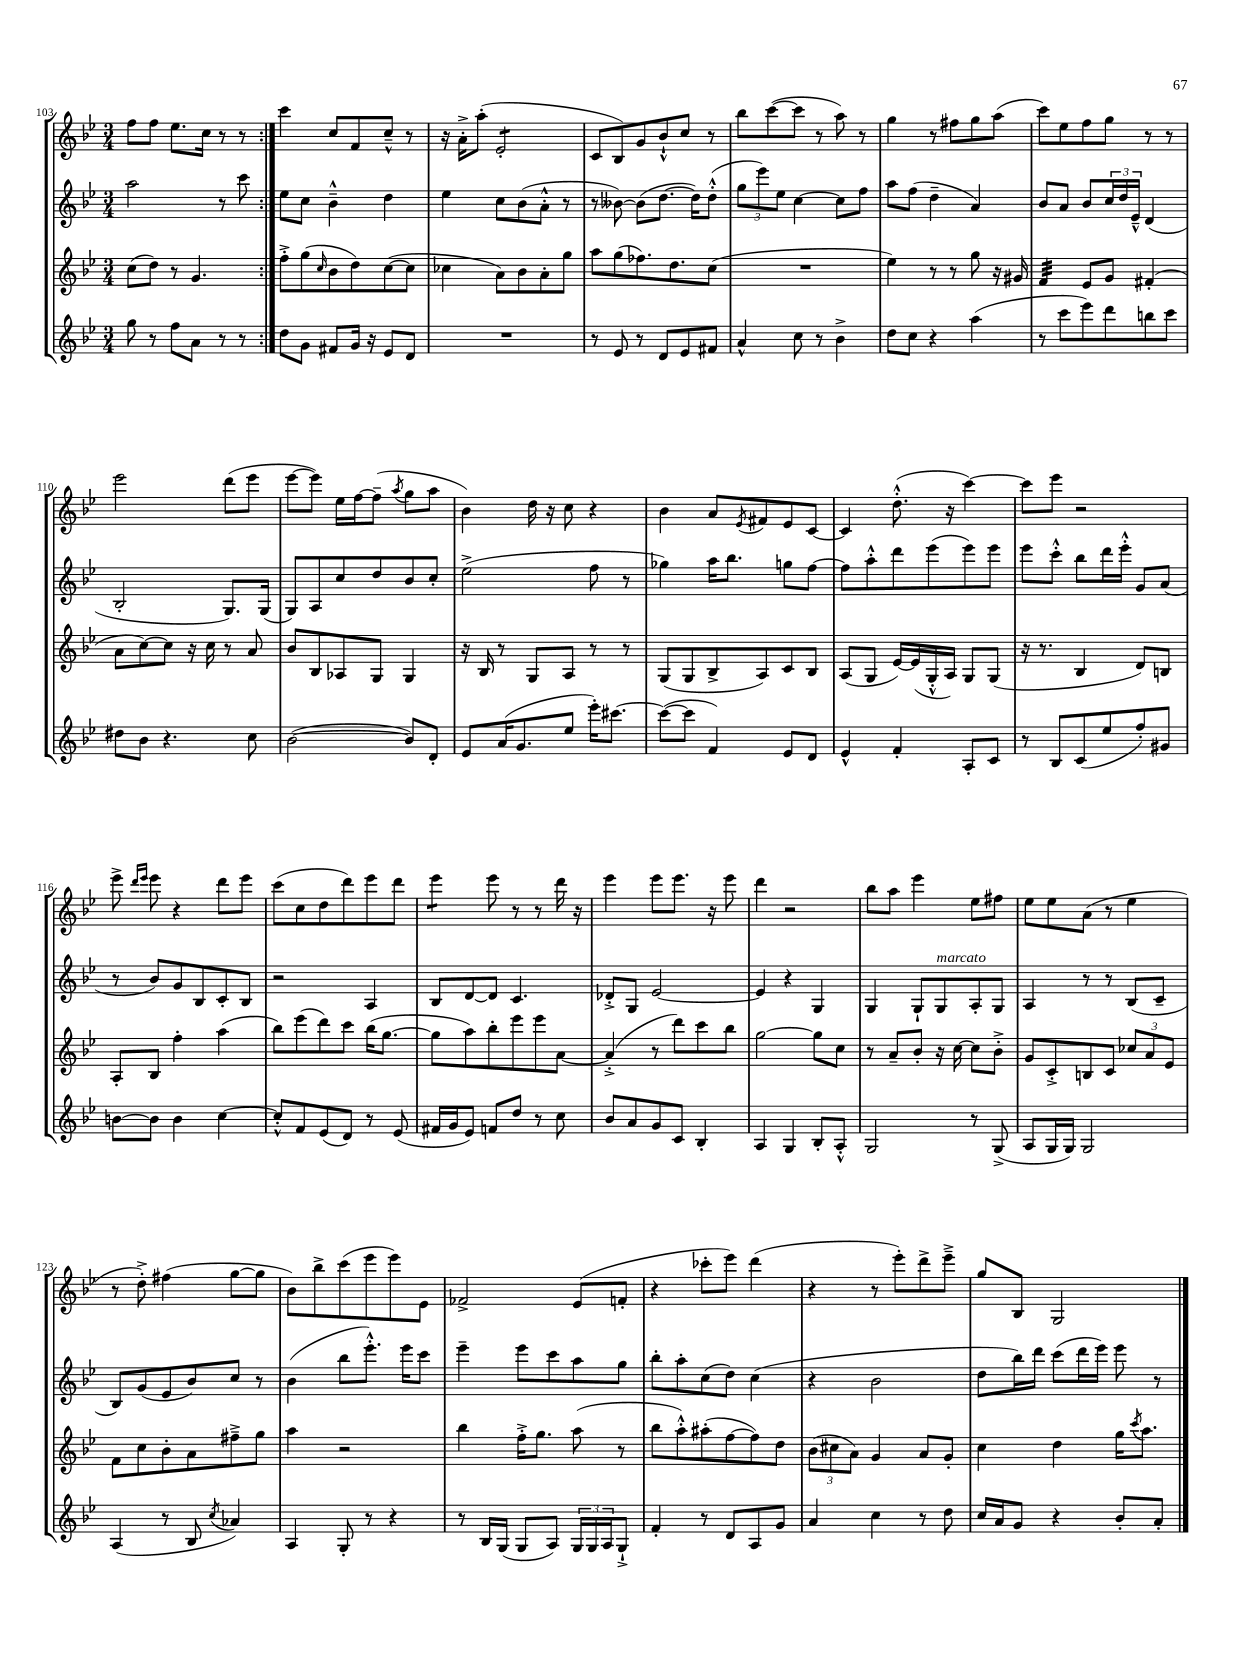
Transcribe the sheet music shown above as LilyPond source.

<<
\new StaffGroup <<
\new Staff = "s0" {
    \clef treble \key bes \major \numericTimeSignature \time 3/4
    \repeat volta 2 { f''8 f''8 ees''8. c''16 r8 r8 | }
    c'''4 c''8 f'8 c''8---^ r8 |
    r16 a'16-.-> a''8-.( ees'2:8-. |
    c'8 bes8) g'8 bes'8-!-^ c''8 r8 |
    bes''8 c'''8~( c'''8 r8 a''8) r8 |
    g''4 r8 fis''8 g''8 a''8( |
    c'''8) ees''8 f''8 g''8 r8 r8 |
    ees'''2 d'''8( ees'''8 |
    ees'''8~ ees'''8) ees''16 f''16~ f''8--( \acciaccatura { a''8 } g''8 a''8 |
    bes'4) d''16 r16 c''8 r4 |
    bes'4 a'8 \acciaccatura { ees'8 } fis'8 ees'8 c'8~ |
    c'4 d''8.-.-^( r16 c'''4~) |
    c'''8 ees'''8 r2 |
    ees'''8-> \grace { d'''16 ees'''16 } ees'''8 r4 d'''8 ees'''8 |
    c'''8( c''8 d''8 d'''8) ees'''8 d'''8 |
    ees'''4:8 ees'''8 r8 r8 d'''16 r16 |
    ees'''4 ees'''8 ees'''8. r16 ees'''8 |
    d'''4 r2 |
    bes''8 a''8 ees'''4 ees''8 fis''8 |
    ees''8 ees''8 a'8( r8 ees''4 |
    r8 d''8-.->) fis''4( g''8~ g''8 |
    bes'8) bes''8-> c'''8( ees'''8 ees'''8) ees'8 |
    fes'2-> ees'8( f'8-. |
    r4 ces'''8-. ees'''8) d'''4( |
    r4 r8 ees'''8-.) d'''8-> ees'''8---> |
    g''8 bes8 g2 \bar "|." |
}
\new Staff = "s1" {
    \clef treble \key bes \major \numericTimeSignature \time 3/4
    \repeat volta 2 { a''2 r8 c'''8 | }
    ees''8 c''8 bes'4---^ d''4 |
    ees''4 c''8 bes'8( a'8-.-^ r8 |
    r8 beses'8~) beses'8( d''8.~ d''16) d''8-.-^( |
    \tuplet 3/2 { g''8 ees'''8) ees''8 } c''4~ c''8 f''8 |
    a''8 f''8( d''4-- a'4) |
    bes'8 a'8 bes'8 \tuplet 3/2 { c''16 d''16 ees'16---^ } d'4( |
    bes2-. g8.) g16( |
    g8) a8 c''8 d''8 bes'8 c''8-. |
    ees''2->( f''8 r8 |
    ges''4) a''16 bes''8. g''8 f''8~ |
    f''8 a''8-.-^ d'''8 ees'''8( ees'''8) ees'''8 |
    ees'''8 c'''8-.-^ bes''8 d'''16 ees'''16-.-^ g'8 a'8( |
    r8 bes'8) g'8 bes8 c'8-. bes8 |
    r2 a4 |
    bes8 d'8~ d'8 c'4. |
    des'8-.-> g8 ees'2~ |
    ees'4 r4 g4 |
    g4 g8-! g8^\markup { \italic "marcato" } a8-. g8 |
    a4 r8 r8 bes8( c'8-- |
    bes8) g'8( ees'8 bes'8) c''8 r8 |
    bes'4( bes''8 ees'''8.-.-^) ees'''16 c'''8 |
    ees'''4-- ees'''8 c'''8 a''8 g''8 |
    bes''8-. a''8-. c''8( d''8) c''4( |
    r4 bes'2 |
    d''8 bes''16) d'''16 c'''8( d'''16 ees'''16) ees'''8 r8 \bar "|." |
}
\new Staff = "s2" {
    \clef treble \key bes \major \numericTimeSignature \time 3/4
    \repeat volta 2 { c''8( d''8) r8 g'4. | }
    f''8-.-> g''8( \grace { c''16 } bes'8 d''8) c''8~( c''8 |
    ces''4 a'8) bes'8 a'8-. g''8 |
    a''8 g''8( fes''8.) d''8. c''8( |
    R2. |
    ees''4) r8 r8 g''8 r16 gis'16 |
    f'4:32 ees'8 g'8 fis'4-.( |
    a'8 c''8~) c''8 r16 c''16 r8 a'8 |
    bes'8 bes8 aes8 g8 g4 |
    r16 bes16 r8 g8 a8 r8 r8 |
    g8( g8 bes8-> a8) c'8 bes8 |
    a8( g8 ees'16~) ees'16( g16-.-^ a16) g8 g8( |
    r16 r8. bes4 d'8) b8 |
    a8-. bes8 f''4-. a''4( |
    bes''8) ees'''8( d'''8) c'''8 bes''16( g''8.~ |
    g''8 a''8) bes''8-. ees'''8 ees'''8 a'8~ |
    a'4-.->( r8 d'''8) c'''8 bes''8 |
    g''2~ g''8 c''8 |
    r8 a'8-- bes'8-. r16 c''16~ c''8 bes'8-.-> |
    g'8 c'8-.-> b8 c'8 \tuplet 3/2 { ces''8 a'8 ees'8 } |
    f'8 c''8 bes'8-. a'8 fis''8---> g''8 |
    a''4 r2 |
    bes''4 f''16-.-> g''8. a''8( r8 |
    bes''8 a''8-.-^) ais''8-.( f''8~ f''8) d''8 |
    \tuplet 3/2 { bes'8( cis''8 a'8) } g'4 a'8 g'8-. |
    c''4 d''4 g''16 \acciaccatura { c'''8 } a''8. \bar "|." |
}
\new Staff = "s3" {
    \clef treble \key bes \major \numericTimeSignature \time 3/4
    \repeat volta 2 { g''8 r8 f''8 a'8 r8 r8 | }
    d''8 g'8 fis'8 g'16 r16 ees'8 d'8 |
    R2. |
    r8 ees'8 r8 d'8 ees'8 fis'8 |
    a'4-^ c''8 r8 bes'4-> |
    d''8 c''8 r4 a''4( |
    r8 c'''8 ees'''8) d'''8 b''8 c'''8 |
    dis''8 bes'8 r4. c''8 |
    bes'2~( bes'8) d'8-. |
    ees'8 a'16( g'8. ees''8 ees'''16-.) cis'''8.~ |
    cis'''8~( cis'''8 f'4) ees'8 d'8 |
    ees'4-^ f'4-. a8-. c'8 |
    r8 bes8 c'8( ees''8 f''8-.) gis'8 |
    b'8~ b'8 b'4 c''4~ |
    c''8-.-^ f'8 ees'8( d'8) r8 ees'8( |
    fis'16 g'16 ees'8) f'8 d''8 r8 c''8 |
    bes'8 a'8 g'8 c'8 bes4-. |
    a4 g4 bes8-. a8-.-^ |
    g2 r8 g8->( |
    a8 g16 g16) g2 |
    a4( r8 bes8 \acciaccatura { c''8 } aes'4) |
    a4 g8-. r8 r4 |
    r8 bes16 g16( g8 a8) \tuplet 3/2 { g16 g16 a16 } g8-!-> |
    f'4-. r8 d'8 a8 g'8 |
    a'4 c''4 r8 d''8 |
    c''16 a'16 g'8 r4 bes'8-. a'8-. \bar "|." |
}
>>
>>
\layout { \context { \Score currentBarNumber = #103 } }
